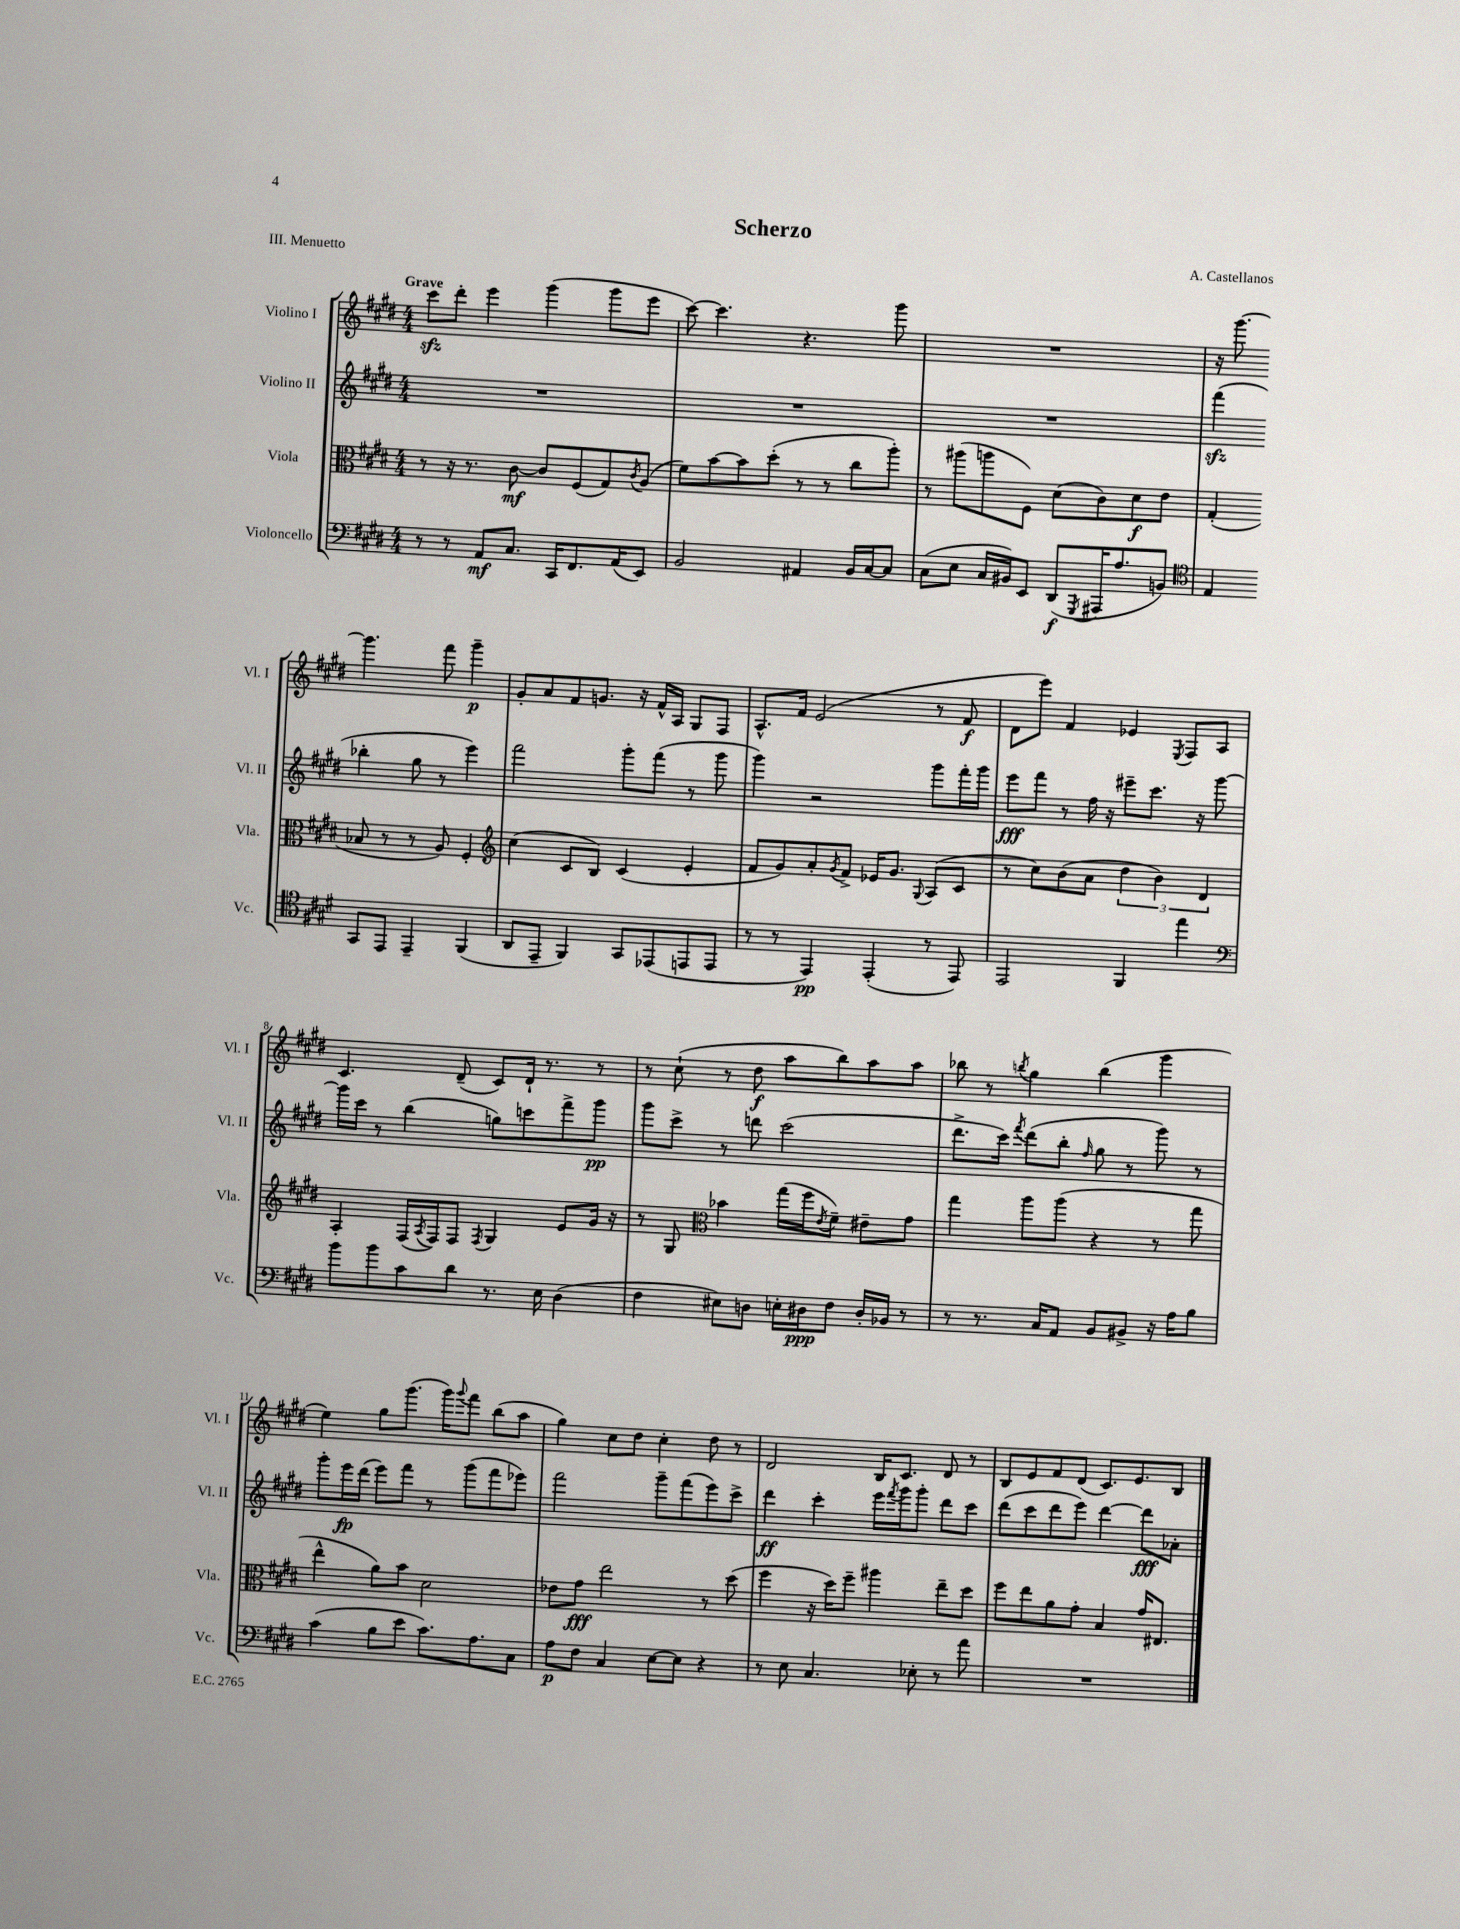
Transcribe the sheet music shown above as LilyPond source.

\header { title = "Scherzo" composer = "A. Castellanos" piece = "III. Menuetto" }
<<
\new StaffGroup <<
\new Staff = "s0" \with { instrumentName = "Violino I" shortInstrumentName = "Vl. I" } {
    \clef treble \key e \major \numericTimeSignature \time 4/4 \tempo "Grave"
    cis'''8\sfz dis'''8-. e'''4 gis'''4( gis'''8 e'''8 |
    cis'''8~) cis'''4. r4. gis'''8 |
    R1 |
    r16 gis'''8.~ gis'''4. fis'''8 gis'''4--\p |
    gis'8-. a'8 fis'8 g'8. r16 fis'16-^ a16 gis8 fis8 |
    a8.-^ fis'16 e'2( r8 fis'8\f |
    dis'8 e'''8) fis'4 ees'4 \acciaccatura { e8 } fis8 a8 |
    cis'4. dis'8--( cis'8) dis'16-! r8. r8 |
    r8 cis''8-!( r8 dis''8\f a''8 b''8) a''8 a''8 |
    bes''8 r8 \acciaccatura { b''8 } gis''4 b''4( gis'''4 |
    e''4) gis''8 gis'''8.( gis'''16) \appoggiatura { gis'''8 } fis'''8 b''8( a''8 |
    gis''4) cis''8 dis''8 cis''4-. dis''8 r8 |
    dis'2 b16 cis'8. dis'8 r8 |
    b8 e'8 fis'8 dis'8( cis'8.) e'8. b8 \bar "|." |
}
\new Staff = "s1" \with { instrumentName = "Violino II" shortInstrumentName = "Vl. II" } {
    \clef treble \key e \major \numericTimeSignature \time 4/4
    R1 |
    R1 |
    R1 |
    fis'''4\sfz( bes''4-. gis''8 r8 e'''4) |
    fis'''2 gis'''8-. fis'''8( r8 gis'''8 |
    gis'''4) r2 gis'''8 fis'''16-. gis'''16 |
    e'''8\fff fis'''8 r8 fis''16 r16 eis'''8-- cis'''8. r16 gis'''8~ |
    gis'''16 cis'''16 r8 b''4( g''8) c'''8 fis'''8-> gis'''8\pp |
    gis'''8 cis'''8-> r8 d'''8 cis'''2( |
    dis'''8.-> cis'''16) \acciaccatura { fis'''8 } dis'''8( b''8-. \grace { fis''16 } gis''8 r8 gis'''8) r8 |
    gis'''8-. e'''16\fp dis'''16( e'''8) fis'''8 r8 gis'''8( fis'''8 ees'''8) |
    fis'''2 gis'''8-- fis'''8( e'''8) cis'''8-> |
    dis'''4\ff cis'''4-. e'''16 \acciaccatura { fis'''8 } gis'''16 gis'''8-. dis'''8 cis'''8 |
    dis'''8( cis'''8 dis'''8 e'''8) dis'''4~ dis'''8\fff aes'8-. \bar "|." |
}
\new Staff = "s2" \with { instrumentName = "Viola" shortInstrumentName = "Vla." } {
    \clef alto \key e \major \numericTimeSignature \time 4/4
    r8 r16 r8. cis'8~\mf cis'8 fis8( gis8) \acciaccatura { cis'8 } a8( |
    fis'8) b'8~ b'8 dis''8-.( r8 r8 cis''8 a''8-.) |
    r8 ais''8( a''8 fis8) dis'8( cis'8) dis'8\f e'8 |
    gis4-.( bes8 r8 r8 a8) fis4-. |
    \clef treble cis''4( cis'8 b8) cis'4( e'4-. |
    fis'8 gis'8) a'8-. \acciaccatura { gis'8 } fis'8-> ees'16 gis'8. \appoggiatura { gis8 } a8( cis'8 |
    r8 cis''8) b'8( a'8 \tuplet 3/2 { dis''4 b'4) dis'4 } |
    a4-. fis16( \acciaccatura { a8 } fis16) fis8 \acciaccatura { fis8 } gis4 e'8 gis'16 r16 |
    r8 gis8 \clef alto bes'4 gis''16( fis''16 \acciaccatura { e'8 } fis'8--) eis'8-- gis'8 |
    gis''4 a''8 a''8( r4 r8 gis''8 |
    e''4-^ a'8) b'8 dis'2 |
    ees'8 gis'8\fff e''2 r8 dis''8( |
    fis''4 r16 dis''16) fis''8-- ais''4 e''8-- dis''8 |
    fis''8 e''8 a'8 gis'8-. b4 gis'16 eis8. \bar "|." |
}
\new Staff = "s3" \with { instrumentName = "Violoncello" shortInstrumentName = "Vc." } {
    \clef bass \key e \major \numericTimeSignature \time 4/4
    r8 r8 a,8\mf cis8. cis,16 fis,8. a,16( e,8) |
    b,2 ais,4 b,16 cis16~ cis8 |
    cis8( e8 cis16 bis,16) e,8 dis,8\f( \acciaccatura { gis,,8 } ais,,16 a8. b,8) |
    \clef tenor e4 gis,8 e,8 e,4-- fis,4( |
    a,8 e,8-- fis,4) gis,8 ees,8( e,8 e,8 |
    r8 r8 e,4\pp) e,4-.( r8 e,8) |
    e,2 fis,4 e''4 |
    \clef bass b'8 b'8 cis'8 dis'8 r8. e16 dis4( |
    fis4 eis8) d8 e16-. dis16\ppp fis8 dis16-. bes,16 r8 |
    r8 r8. cis16 a,8 b,8 bis,8-> r16 a16 b8 |
    cis'4( b8 e'8 cis'8.) a8. cis8 |
    a8\p fis8 cis4 e8~ e8 r4 |
    r8 e8 cis4. ees8-. r8 a'8 |
    R1 \bar "|." |
}
>>
>>
